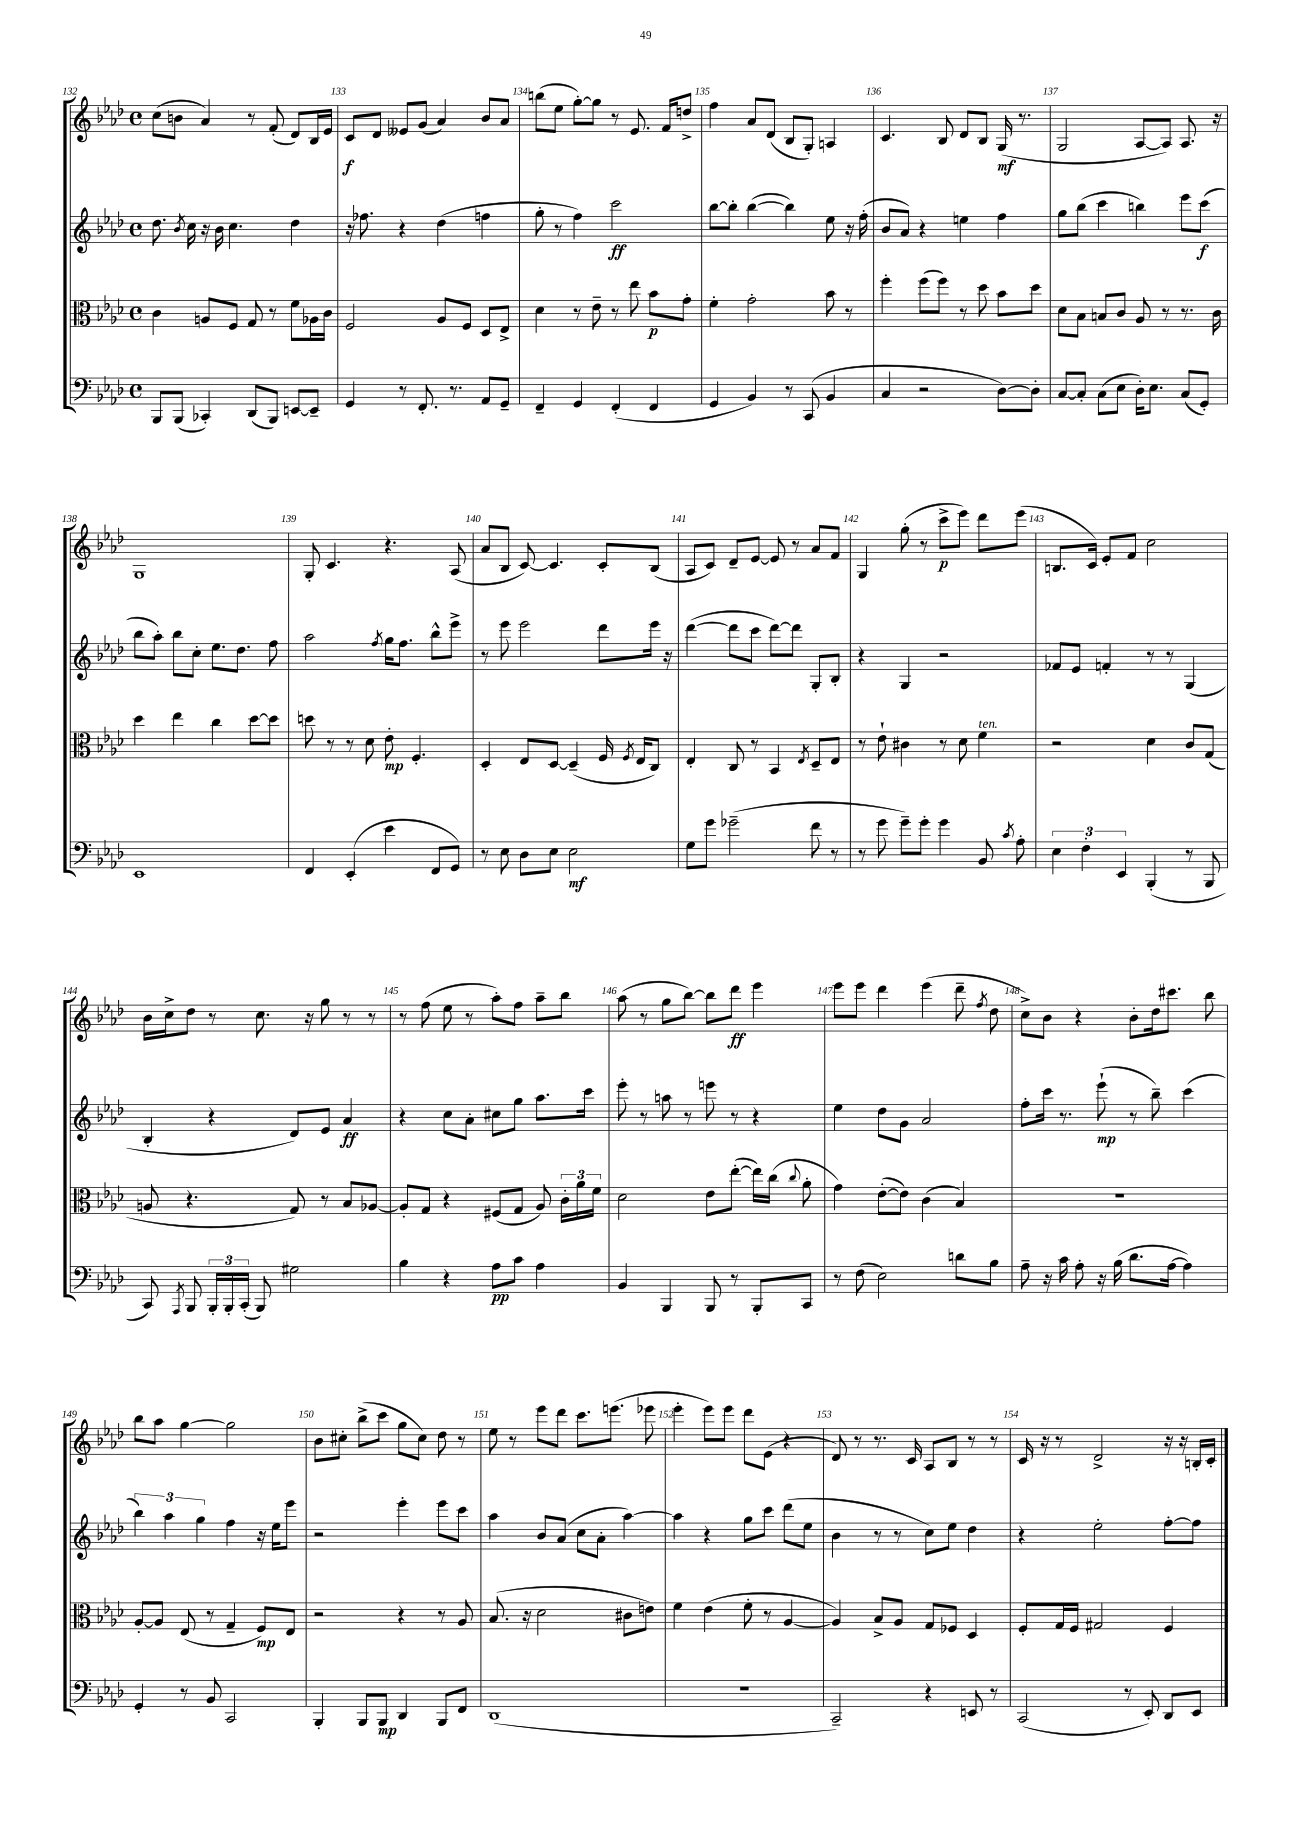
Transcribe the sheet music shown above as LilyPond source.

<<
\new StaffGroup <<
\new Staff = "s0" {
    \clef treble \key aes \major \defaultTimeSignature \time 4/4
    \autoBeamOff c''8[( b'8] aes'4) r8 f'8-.( des'8[) bes16 ees'16] |
    c'8[\f des'8] eeses'8[ g'8]( aes'4) bes'8[ aes'8] |
    b''8[( ees''8] g''8[~-.) g''8] r8 ees'8. f'16[ d''8]-> |
    f''4 aes'8[ des'8]( bes8[ g8]-.) a4 |
    c'4. bes8 des'8[ bes8] g16\mf( r8. |
    g2 aes8[~ aes8]) aes8. r16 |
    g1 |
    g8-. c'4. r4. aes8( |
    aes'8[ bes8] c'8~) c'4. c'8[-. bes8]( |
    aes8[ c'8]) des'8[-- ees'8]~ ees'8 r8 aes'8[ f'8] |
    g4 g''8-.( r8 c'''8[->\p ees'''8]) des'''8[ ees'''8]( |
    b8.[ c'16]) ees'8[-. f'8] c''2 |
    bes'16[ c''16-> des''8] r8 c''8. r16 g''8 r8 r8 |
    r8 f''8( ees''8 r8 aes''8[-.) f''8] aes''8[-- bes''8] |
    aes''8( r8 g''8[ bes''8]~) bes''8[ des'''8]\ff ees'''4 |
    ees'''8[ ees'''8] des'''4 ees'''4( des'''8-- \acciaccatura { f''8 } des''8 |
    c''8[->) bes'8] r4 bes'8[-. des''16 cis'''8.] bes''8 |
    bes''8[ aes''8] g''4~ g''2 |
    bes'8[ cis''8]-. bes''8[->( c'''8] g''8[ cis''8]) des''8 r8 |
    ees''8 r8 ees'''8[ des'''8] c'''8.[ e'''8.]( ees'''8 |
    ees'''4-. ees'''8[) ees'''8] des'''8[ ees'8]( r4 |
    des'8) r8 r8. c'16 aes8[ bes8] r8 r8 |
    c'16 r16 r8 des'2-> r16 r16 b16[-. c'16]-. \bar "|." |
}
\new Staff = "s1" {
    \clef treble \key aes \major \defaultTimeSignature \time 4/4
    \autoBeamOff des''8. \acciaccatura { bes'8 } c''16 r16 bes'16 c''4. des''4 |
    r16 fes''8. r4 des''4( f''4 |
    g''8-. r8 f''4) c'''2\ff |
    bes''8[~ bes''8]-. bes''4~( bes''4) ees''8 r16 f''16-.( |
    bes'8[ aes'8]) r4 e''4 f''4 |
    g''8[ bes''8]( c'''4 b''4) ees'''8[ c'''8]\f( |
    bes''8[ aes''8]-.) bes''8[ c''8]-. ees''8.[ des''8.] f''8 |
    aes''2 \acciaccatura { f''8 } g''16[ f''8.] bes''8[-^ ees'''8]-> |
    r8 ees'''8 ees'''2 des'''8[ ees'''16] r16 |
    des'''4~( des'''8[ c'''8] des'''8[~) des'''8] g8[-. bes8]-. |
    r4 g4 r2 |
    fes'8[ ees'8] f'4-. r8 r8 g4( |
    bes4-. r4 des'8[) ees'8] aes'4\ff |
    r4 c''8[ aes'8]-. cis''8[ g''8] aes''8.[ c'''16] |
    ees'''8-. r8 a''8 r8 e'''8 r8 r4 |
    ees''4 des''8[ g'8] aes'2 |
    f''8[-. c'''16] r8. ees'''8-!\mp( r8 bes''8--) c'''4( |
    \tuplet 3/2 { bes''4) aes''4 g''4 } f''4 r16 ees''16[ ees'''8] |
    r2 ees'''4-. ees'''8[ c'''8] |
    aes''4 bes'8[ aes'8]( c''8[ aes'8]-. aes''4~) |
    aes''4 r4 g''8[ c'''8] des'''8[( ees''8] |
    bes'4 r8 r8 c''8[) ees''8] des''4 |
    r4 ees''2-. f''8[~-. f''8] \bar "|." |
}
\new Staff = "s2" {
    \clef alto \key aes \major \defaultTimeSignature \time 4/4
    \autoBeamOff c'4 a8[ f8] g8 r8 f'8[ aes16 c'16] |
    f2 aes8[ f8] des8[ ees8]-> |
    des'4 r8 ees'8-- r8 ees''8 bes'8[\p g'8]-. |
    f'4-. g'2-. bes'8 r8 |
    f''4-. f''8[( f''8]) r8 des''8 bes'8[ des''8] |
    des'8[ bes8] b8[ c'8] aes8 r8 r8. c'16 |
    des''4 ees''4 c''4 des''8[~ des''8] |
    d''8 r8 r8 des'8 ees'8-.\mp f4.-. |
    des4-. ees8[ des8]~ des4--( f16 \acciaccatura { f8 } ees16[ c8]) |
    ees4-. c8 r8 bes,4 \acciaccatura { ees8 } des8[-- ees8] |
    r8 ees'8-! cis'4 r8 des'8 f'4^\markup { \italic "ten." } |
    r2 des'4 c'8[ g8]( |
    a8 r4. g8) r8 bes8[ aes8]~ |
    aes8[-. g8] r4 fis8[( g8] aes8) \tuplet 3/2 { c'16[-. aes'16 f'16] } |
    des'2 ees'8[ ees''8]~-.( ees''16[) c''16]( \appoggiatura { c''8 } aes'8-. |
    g'4) ees'8[~-.( ees'8]) c'4( bes4) |
    r1 |
    aes8[~-. aes8] ees8( r8 g4-- f8[\mp) ees8] |
    r2 r4 r8 aes8 |
    bes8.( r16 des'2 cis'8[ e'8]) |
    f'4 ees'4( f'8-. r8 aes4~ |
    aes4) bes8[-> aes8] g8[ fes8] des4 |
    f8[-. g16 f16] gis2 f4 \bar "|." |
}
\new Staff = "s3" {
    \clef bass \key aes \major \defaultTimeSignature \time 4/4
    \autoBeamOff bes,,8[ bes,,8]( ces,4-.) des,8[( bes,,8]) e,8[~ e,8]-- |
    g,4 r8 f,8.-. r8. aes,8[ g,8]-- |
    f,4-- g,4 f,4-.( f,4 |
    g,4 bes,4) r8 c,8( bes,4 |
    c4 r2 des8[~) des8]-. |
    c8[~ c8]-. c8[( ees8] des16[-.) ees8.] c8[( g,8]-.) |
    ees,1 |
    f,4 ees,4-.( ees'4 f,8[ g,8]) |
    r8 ees8 des8[ ees8] ees2\mf |
    g8[ g'8] ges'2--( f'8 r8 |
    r8 g'8 g'8[--) g'8]-. g'4 bes,8 \acciaccatura { c'8 } aes8-. |
    \tuplet 3/2 { ees4 f4-. ees,4 } bes,,4-.( r8 bes,,8 |
    c,8) \acciaccatura { aes,,8 } bes,,8 \tuplet 3/2 { bes,,16[-. bes,,16-. c,16]-.( } bes,,8) gis2 |
    bes4 r4 aes8[\pp c'8] aes4 |
    bes,4 bes,,4 bes,,8 r8 bes,,8[-. c,8] |
    r8 f8( ees2) d'8[ bes8] |
    aes8-- r16 c'16 aes8-. r16 bes16( des'8.[ aes16]~ aes4) |
    g,4-. r8 bes,8 c,2 |
    bes,,4-. bes,,8[ bes,,8]\mp des,4 bes,,8[ f,8] |
    des,1( |
    R1 |
    c,2--) r4 e,8 r8 |
    c,2( r8 ees,8-.) des,8[ ees,8] \bar "|." |
}
>>
>>
\layout { \context { \Score currentBarNumber = #132 \override BarNumber.break-visibility = ##(#f #t #t) barNumberVisibility = #all-bar-numbers-visible } }
